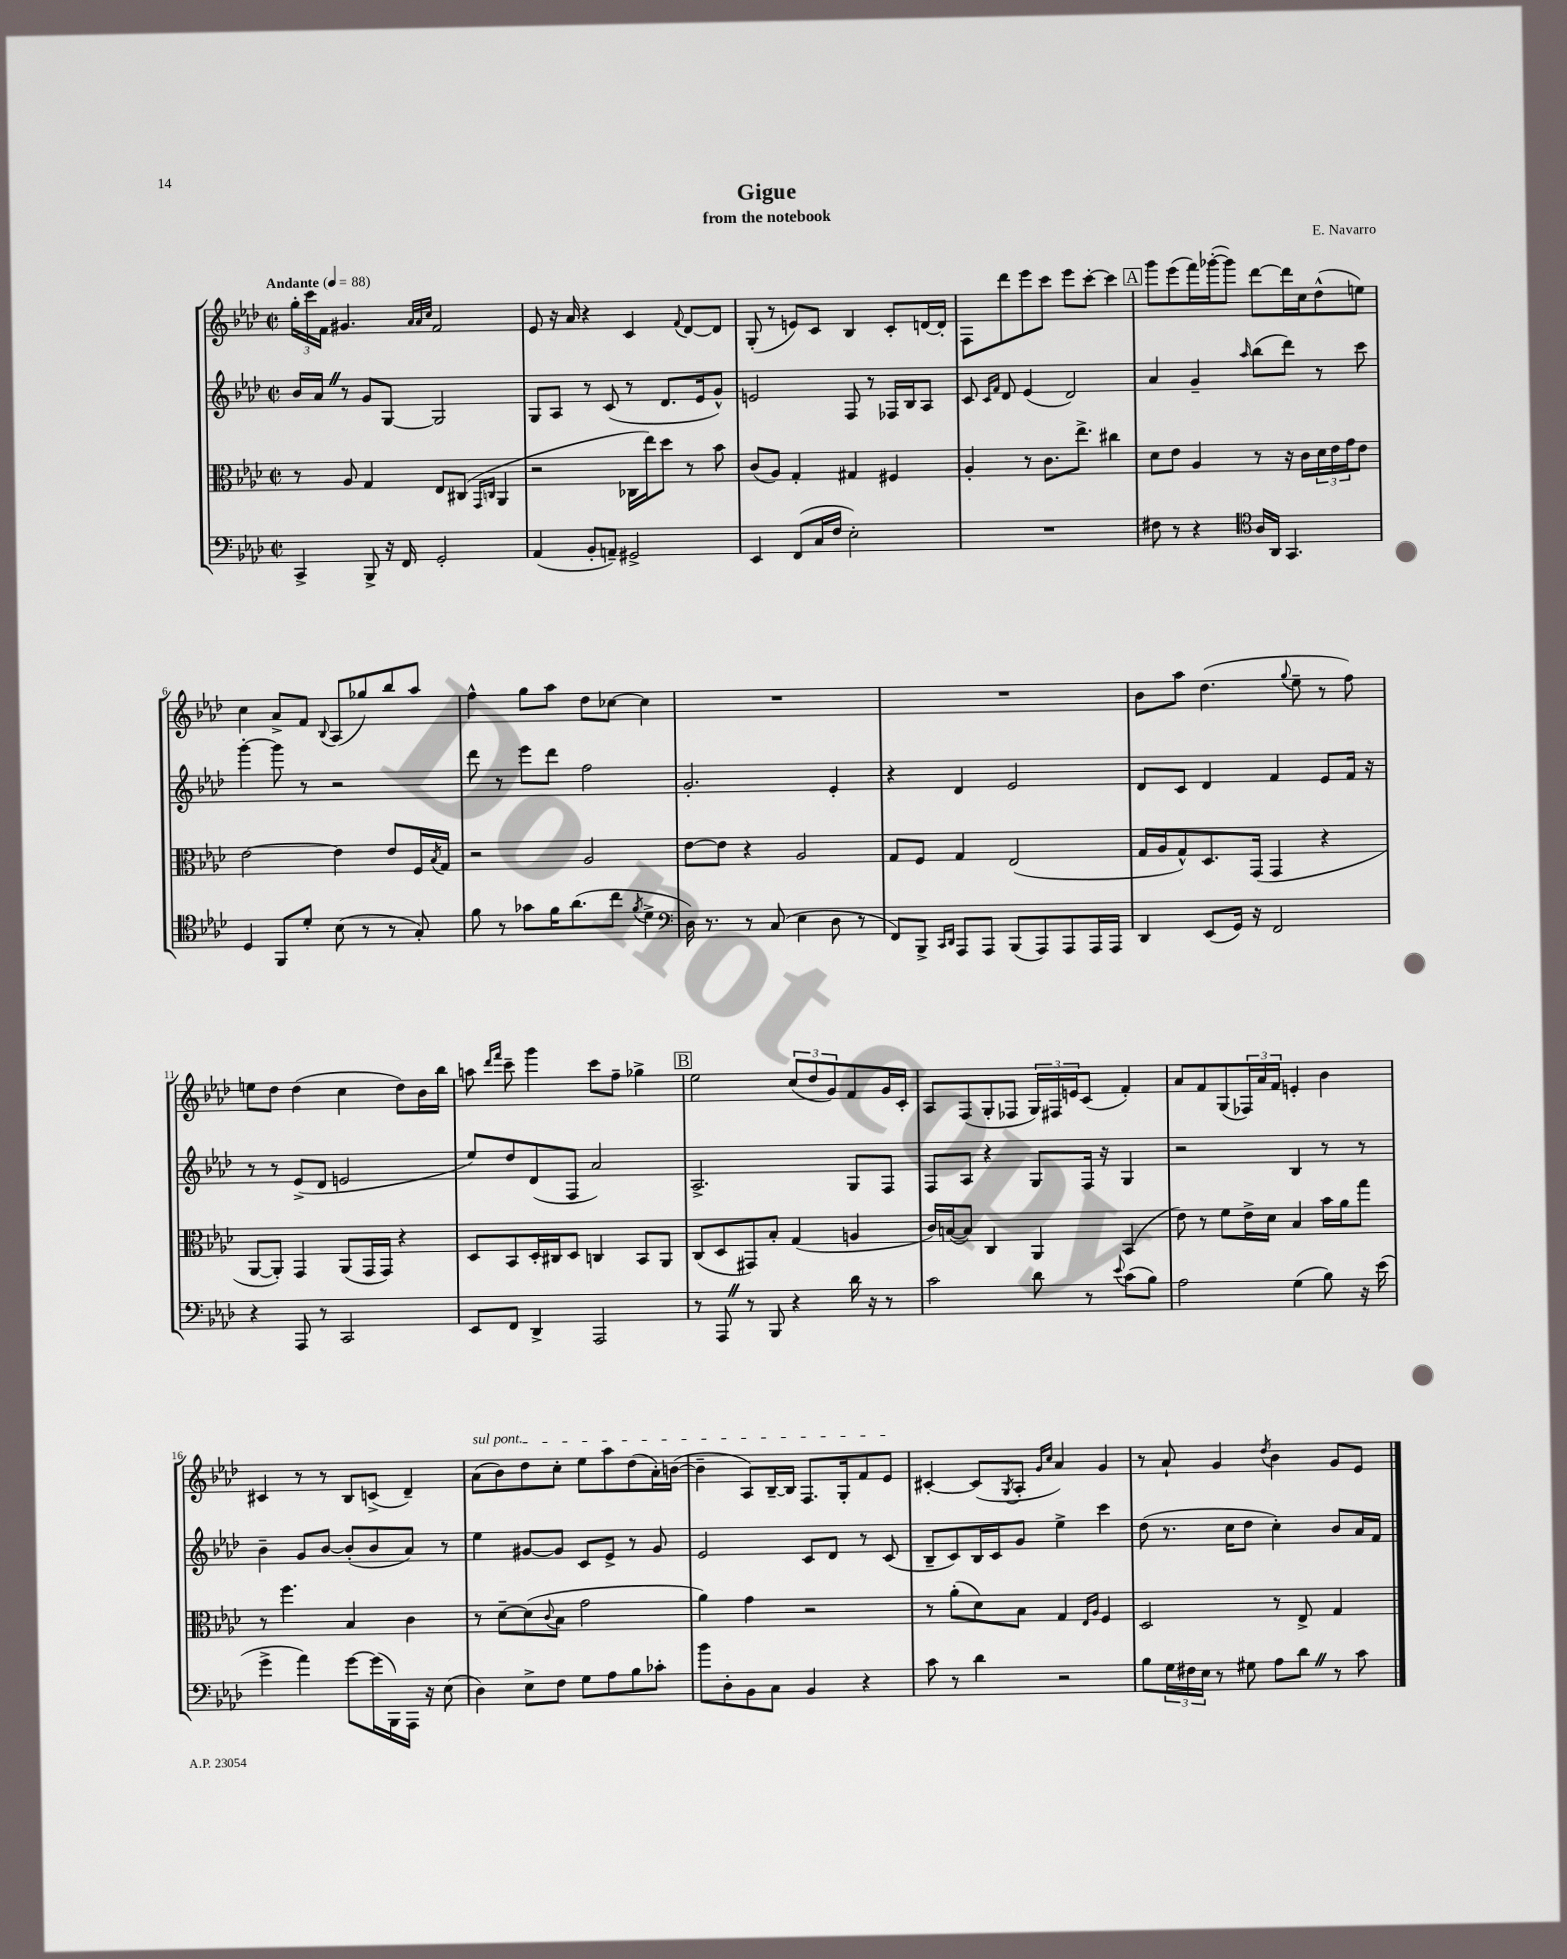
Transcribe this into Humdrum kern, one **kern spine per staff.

**kern	**kern	**kern	**kern
*staff4	*staff3	*staff2	*staff1
*clefF4	*clefC3	*clefG2	*clefG2
*k[b-e-a-d-]	*k[b-e-a-d-]	*k[b-e-a-d-]	*k[b-e-a-d-]
*M2/2	*M2/2	*M2/2	*M2/2
*met(c|)	*met(c|)	*met(c|)	*met(c|)
*MM88	*MM88	*MM88	*MM88
4CC^	8r	16b-	24gg'
.	.	.	24ccc
.	.	16a-	.
.	.	.	24f
.	8A-	8r	4.g#
8BBB-^	4G	8g	.
16r	.	[8G	.
16FF	.	.	.
.	.	.	32qqa-
.	.	.	32qqa-
.	.	.	32qqcc
2GG'	8E-	2G]	2f
.	(8C#	.	.
.	16qqGG	.	.
.	16qqC	.	.
.	4AA-	.	.
=	=	=	=
(4AA-	2r	8G	8e-
.	.	8A-	16r
.	.	.	16a-
8BB-'	.	8r	4r
8AA~)	.	(8c	.
2GG#^	16C-	8r	4c
.	16ee-)	.	.
.	8dd-	8.d-	.
.	.	.	8qqf
.	8r	.	[8d-
.	.	16e-	.
.	8b-	8g^^)	8d-]
=	=	=	=
4EE-	(8c	2e	(8G'
.	8A-)	.	8r
(8FF	4G'	.	8e)
16C	.	.	8c
16F	.	.	.
2E-')	4G#	8F	4B-
.	.	8r	.
.	4F#	16F-	8c'
.	.	16B-	.
.	.	8A-	[16d
.	.	.	16d']
=	=	=	=
1r	4A-'	8c	8F
.	.	16qqc	.
.	.	16qqf	.
.	.	8d-	8ddd-
.	8r	(4e-	8eee-
.	8.c	.	8ccc
.	.	2d-)	8eee-
.	8.ee-^	.	.
.	.	.	[8ccc'
.	4cc#	.	4ccc]
=	=	=	=
8F#	8d-	4a-	8ggg
8r	8e-	.	(8eee-
4r	4A-	4g~	16fff)
.	.	.	([16ggg-'
.	.	.	8ggg-])
*clefC4	*	*	*
.	.	16qqaa-	.
16A-	8r	(8bb-	[8ddd-
16AA-	.	.	.
4.GG	16r	8ddd-)	16ddd-]
.	16c	.	16cc
.	24d-	8r	(8dd-^^
.	24e-	.	.
.	24g	.	.
.	8e-	8ccc	8ee)
=	=	=	=
4D-	[2e-	[4ggg'	4cc
8FF	.	8ggg]	8a-^
8d-'	.	8r	8f
.	.	.	8qqB-
(8B-	4e-]	2r	(8A-
8r	.	.	8gg-)
8r	8e-	.	8bb-
8G')	16F	.	8aa-
.	8qB-	.	.
.	16G	.	.
=	=	=	=
8f	2r	8ddd-	4ff^^
8r	.	8r	.
8g-	.	8eee-	8gg
16f	.	8ddd-	8aa-
(8.a-	.	.	.
.	2A-	2ff	8dd-
8cc	.	.	[8cc-
8qf	.	.	.
4d-^	.	.	4cc-]
=	=	=	=
*clefF4	*	*	*
16D-)	[8e-	2.g'	1r
8.r	.	.	.
.	8e-]	.	.
8r	4r	.	.
(8C	.	.	.
4E-	2A-	.	.
8D-	.	4e-'	.
8r	.	.	.
=	=	=	=
8FF)	8G	4r	1r
8BBB-^	8F	.	.
16qqCC	.	.	.
16qqDD-	.	.	.
8AAA-	4G	4d-	.
8AAA-	.	.	.
(8BBB-	(2E-	2e-	.
8AAA-)	.	.	.
8AAA-	.	.	.
16AAA-	.	.	.
16AAA-	.	.	.
=	=	=	=
4DD-	16G	8d-	8b-
.	16A-	.	.
.	8G^^)	8c	8aa-
(8EE-	8.D-	4d-	(4.dd-
16GG)	.	.	.
16r	(16GG	.	.
2FF	4GG	4f	.
.	.	.	8qqgg
.	.	.	8ee-~
.	4r	8e-	8r
.	.	16f	8ff)
.	.	16r	.
=	=	=	=
4r	[8AA-	8r	8ee
.	8AA-'])	8r	8dd-
8AAA-	4GG	(8e-^	(4dd-
8r	.	8d-	.
2CC	(8AA-	2e	4cc
.	16GG	.	.
.	16GG)	.	.
.	4r	.	8dd-)
.	.	.	16b-
.	.	.	16bb-
=	=	=	=
8EE-	8D-	8ee-)	8aa
.	.	.	16qqddd-
.	.	.	16qqfff
8FF	8BB-	8dd-	8ccc~
4DD-^	16D-'	(8d-	4ggg
.	16C#	.	.
.	8D-	8F	.
2AAA-	4C	2a-)	8ccc
.	.	.	8ff~
.	8BB-	.	4gg-^
.	8AA-	.	.
=	=	=	=
8r	(8C	2.A-^	2ee-
8AAA-	8D-	.	.
8r	8GG#)	.	.
8BBB-	8B-'	.	.
4r	(4G	.	(12cc
.	.	.	12dd-
.	.	.	12g)
16d-	4A	8G	8f
16r	.	.	.
8r	.	8F	16g
.	.	.	16c'
=	=	=	=
2c	16c)	8F	8A-
.	([16B	.	.
.	8B])	8A-	(8F
.	4C	4r	8G'
.	.	.	8F-
8d-	4AA-	8G	24G)
.	.	.	24F#
.	.	.	24e
8r	.	16F	(8c
.	.	16r	.
8qqe-	.	.	.
(8c	(4BB-	4G	4f')
8B-)	.	.	.
=	=	=	=
2A-	8e-)	2r	8a-
.	8r	.	8f
.	8f	.	(8G
.	16e-^	.	24F-)
.	.	.	24a-
.	16d-	.	.
.	.	.	24f
(4G	4B-	4B-	4e'
8B-)	16b-	8r	4b-
.	16a-	.	.
16r	8gg	8r	.
(16e-	.	.	.
=	=	=	=
4g^	8r	4b-~	4c#
.	4.ff	.	.
4a-)	.	8g	8r
.	.	[8b-	8r
[8g	4B-	(8b-']	8B-
(16g]	.	8b-	(8c^
16BBB-)	.	.	.
16AAA-	4c	8a-)	4d-~)
16r	.	.	.
(8E-	.	8r	.
=	=	=	=
4D-)	8r	4ee-	(8a-
.	[8d-~	.	8b-)
8E-^	(8d-]	[8g#	8dd-
.	8qqc	.	.
8F	8B-	8g#]	8cc'
8G	2g	8c	8ee-
8A-	.	8e-^	8aa-
8B-	.	8r	(8dd-
8c-'	.	8g#	16a-')
.	.	.	([16b
=	=	=	=
8b-	4a-)	2e-	4b~]
8D-'	.	.	.
8BB-	4g	.	8A-)
8C	.	.	[16B-~
.	.	.	16B-]
4BB-	2r	8c	8.F
.	.	8d-	.
.	.	.	16G'
4r	.	8r	8f
.	.	(8c	8e-
=	=	=	=
8c	8r	8B-~	[4c#'
8r	(8a-'	8c)	.
4d-	8d-)	16B-	(8c#]
.	.	16c	.
.	.	.	8qG
.	8B-	8g	8A-'
.	.	.	16qqg
.	.	.	16qqcc
2r	4G	4ee-^	4a-)
.	16qqE-	.	.
.	16qqA-	.	.
.	4F	4ccc	4g
=	=	=	=
8B-	2D-	(8dd-	8r
24G	.	8.r	8a-`
24F#	.	.	.
24E-	.	.	.
8r	.	.	4g
.	.	16cc	.
8G#	.	8dd-	.
.	.	.	8qdd-
8A-	8r	4cc')	4b-
8d-	8E-^	.	.
8r	4G	8b-	8g
8c	.	16a-	8e-
.	.	16f	.
==	==	==	==
*-	*-	*-	*-
